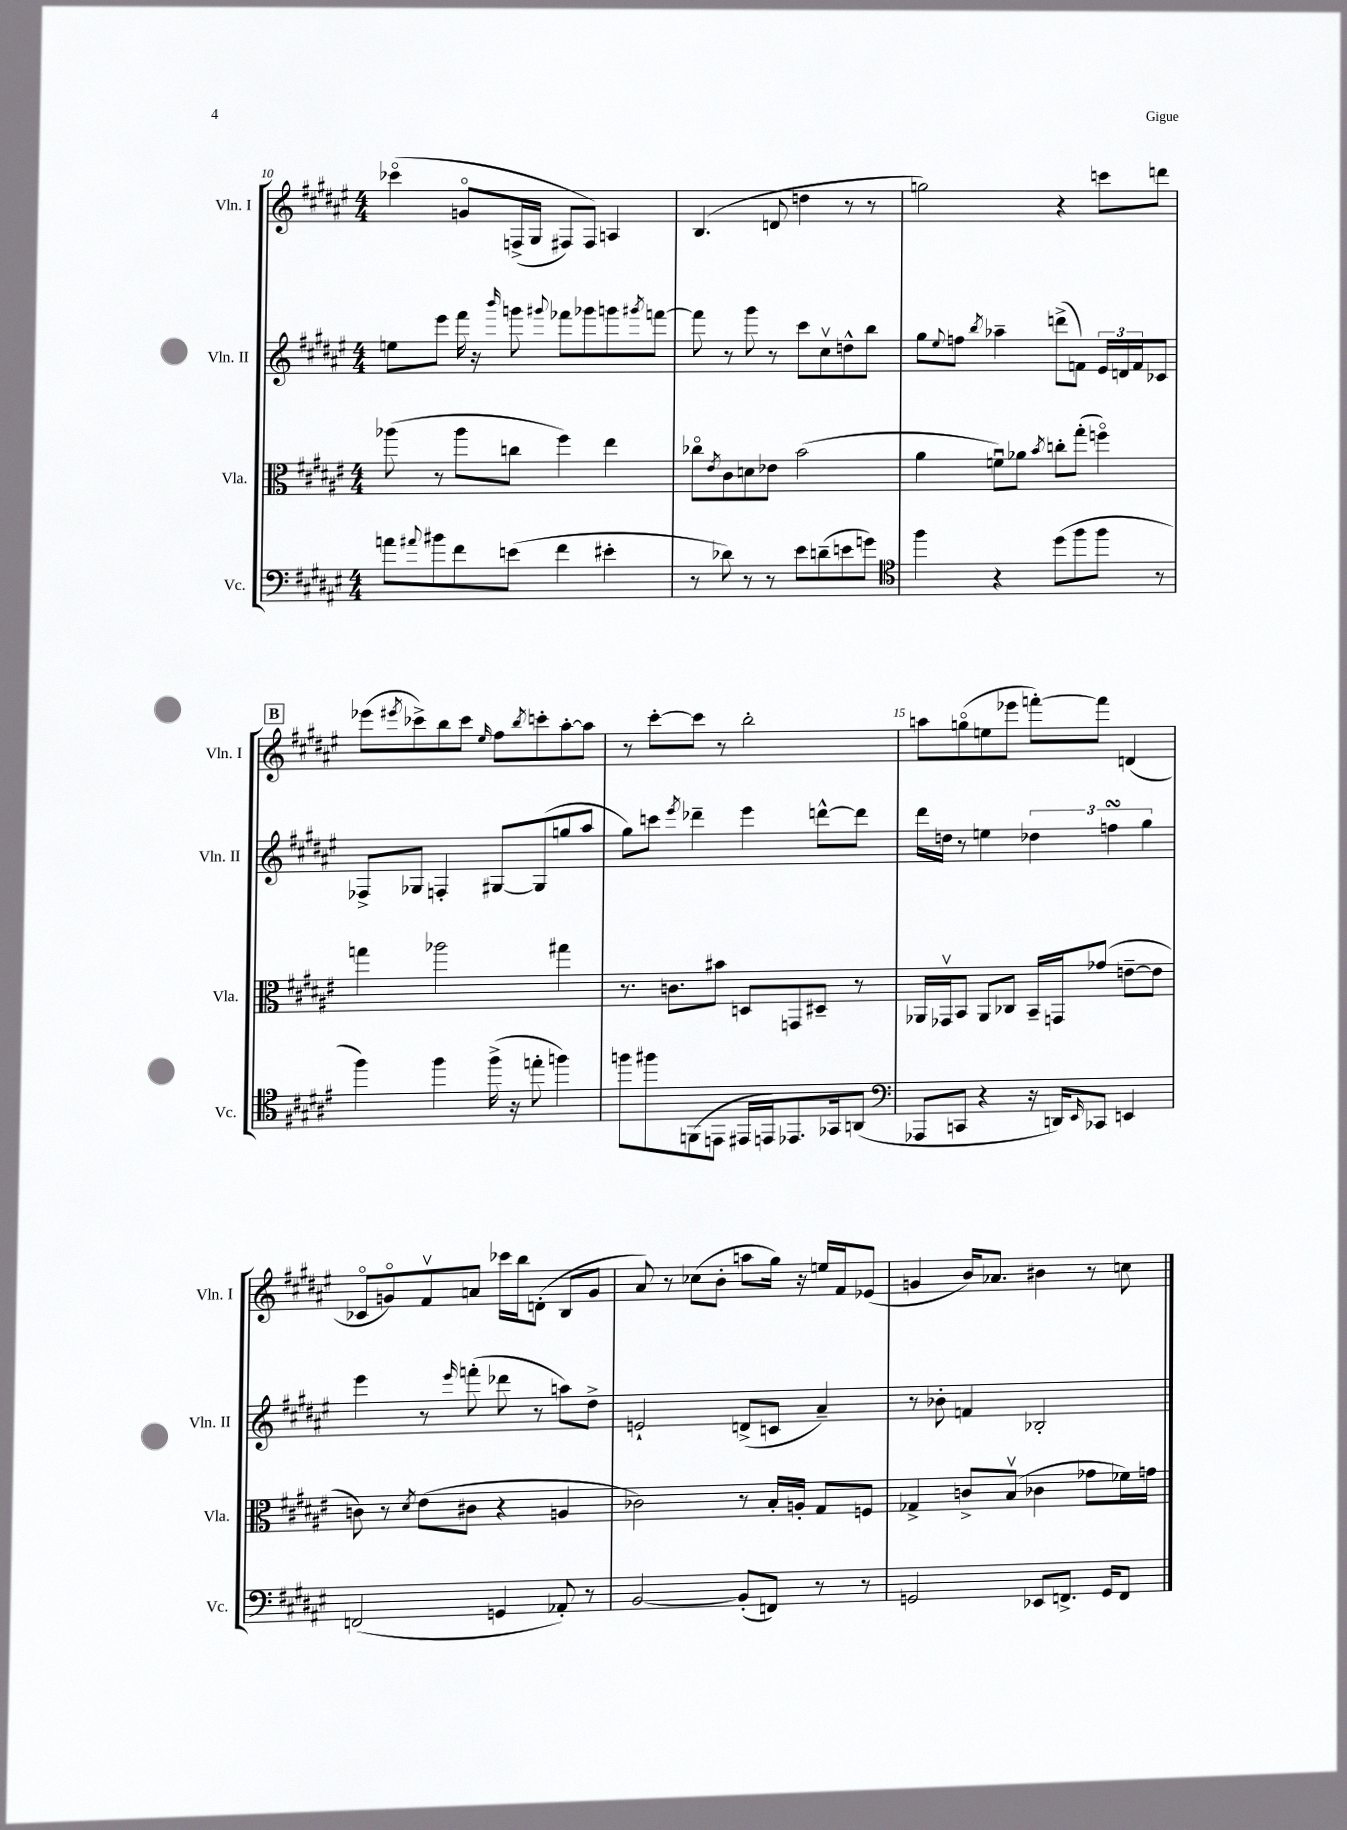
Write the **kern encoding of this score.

**kern	**kern	**kern	**kern
*part4	*part3	*part2	*part1
*staff4	*staff3	*staff2	*staff1
*I"Vc.	*I"Vla.	*I"Vln. II	*I"Vln. I
*I'Vc.	*I'Vla.	*I'Vln. II	*I'Vln. I
*clefF4	*clefC3	*clefG2	*clefG2
*k[f#c#g#d#a#e#]	*k[f#c#g#d#a#e#]	*k[f#c#g#d#a#e#]	*k[f#c#g#d#a#e#]
*M4/4	*M4/4	*M4/4	*M4/4
=10	=10	=10	=10
8an\L	(8aa-X\	8een\L	(4ccc-X\
8qqa#X/	.	.	.
8b#X\	8r	8eee#\J	.
8f#\	8aa-\L	16fff#\	8gn/L
.	.	16r	.
.	.	16qqbbb/	.
(8en\J	8ccn\J	8gggn\	(16Fn^/L
.	.	.	16G#/JJ
.	.	8qqggg#X/	.
4f#\	4ff#\)	8fff-X\L	8F#X/L)
.	.	8ggg-X\	8F#/J)
4e#X'\	4ee#\	8gggn\	4An/
.	.	8qggg#X/	.
.	.	[8fffn\J	.
=11	=11	=11	=11
8r	8cc-X\L	8fff\]	(4.B/
.	8qe#/	.	.
8d-X\)	8c#\	8r	.
8r	8dn\	8ggg#\	.
8r	8e-X\J	8r	8dn/
8e#\L	(2b\	8ccc#\L	4ddn\
(8dn~\	.	8cc#v\	.
8en\	.	8ddn^^\	8r
8gn\J)	.	8bb\J	8r
=12	=12	=12	=12
*clefC4	*	*	*
4ff#\	4a#\	8gg#\L	2ggn\)
.	.	8qqee#/	.
.	.	8ffn\J	.
.	.	8qbb/	.
4r	8fnu\L)	4aa-X~\	.
.	8a-X\J	.	.
.	8qb/	.	.
(8dd#\L	8ccn'\L	(8dddn^\L	4r
8ff#\	(8gg#'\J	8fn\J)	.
8ff#\J	4ffn\)	24e#/LL	8cccn\L
.	.	24dn/	.
.	.	24f/J	.
8r	.	8c-X/J	8dddn\J
!!LO:LB:g=z
!!LO:REH:place=s1:t=B
=13	=13	=13	=13
4ff#\)	4ggn\	8F-X^/L	(8eee-X\L
.	.	.	8qeee#X/
.	.	8G-X/J	8ccc-X^\)
4ff#\	2aa-X\	4Fn'/	8bb\
.	.	.	8ccc-\J
.	.	.	16qqee#/
(16ff#^\	.	[8G#X/L	8ff#\L
16r	.	.	.
.	.	.	8qbb/
8een'\	.	(8G#/]	8cccn'\
4ffn\)	4gg#X\	8ggn/	[8aa#'\
.	.	8aa#/J	8aa#\J]
=14	=14	=14	=14
8ffn\L	8.r	8gg#\L)	8r
8ff#X\	.	8cccn\J	[8ccc#'\L
.	8.cn\L	.	.
.	.	8qeee#/	.
(8FFn\	.	4ddd-X~\	8ccc#\J]
8EEn\J	8b#X\J	.	8r
16EE#X/LL	8Dn/L	4eee#\	2bb'\
16EEn/J)	.	.	.
8.EE-X/	8GGn/	.	.
.	8D#X~/J	[8dddn^^\L	.
16GG-X/k	.	.	.
(8AAn/J	8r	8ddd\J]	.
=15	=15	=15	=15
*clefF4	*	*	*
8AAA-X/L	16AA-X/LL	16ddd#\LL	8aan\L
.	16GG-Xv/J	16ddn\JJ	.
8CCn/J	8BB/J	8r	(8ggn\
4r	8AA-/L	4een\	8een\
.	8C-X/J	.	8eee-X\J
16r	16BB~/LL	6dd-X\	[8fffn'\L)
16DDn/KL)	16GGn/J	.	.
16qqEE#/	.	.	.
8CC-X/J	(8g-X/J	.	8fff\J]
.	.	6ffnsSSs\	.
4EEn/	[8en~\L	.	(4dn/
.	.	6gg#\	.
.	8e\J]	.	.
!!LO:LB:g=z
=16	=16	=16	=16
(2FFn/	8cn\)	4eee#\	8c-X/L
.	8r	.	8gn/)
.	8qd#/	.	.
.	(8e#\L	8r	8f#v/
.	.	16qqeee#/	.
.	8c#X\J	(8fffn'\	8an/J
4GGn/	4r	8ddd-X\	16ccc-X\LL
.	.	.	16bb\J
.	.	8r	(8dn'\J
8AA-X'/)	4An/	8aan\L)	8B/L
8r	.	8dd#^\J	8g/J
=17	=17	=17	=17
[2BB/	2c-X\)	2en`/	8a#/)
.	.	.	8r
.	.	.	(8cc-X\L
.	.	.	8b'\J
(8BB'/L]	8r	(8dn^/L	8aan\L
8FFn/J)	16B'/LL	8cn/J	16gg#\Jk)
.	16An'/JJ	.	16r
8r	8G#/L	4a#~/)	16een/LL
.	.	.	16f#/J
8r	8Fn/J	.	(8e-X/J
=18	=18	=18	=18
2GGn/	4G-X^/	8r	4gn/
.	.	8b-X'\	.
.	8cn^/L	4fn/	16b/KL)
.	.	.	8.a-X/J
.	(8Bv/J	.	.
8EE-X/L	4c-X\	2B-X'/	4b#X\
8.FFn^/J	.	.	.
.	8g-X\L	.	8r
16GG/KL	.	.	.
8FF/J	16f-X\L)	.	8ccn\
.	16gn\JJ	.	.
==	==	==	==
*-	*-	*-	*-
